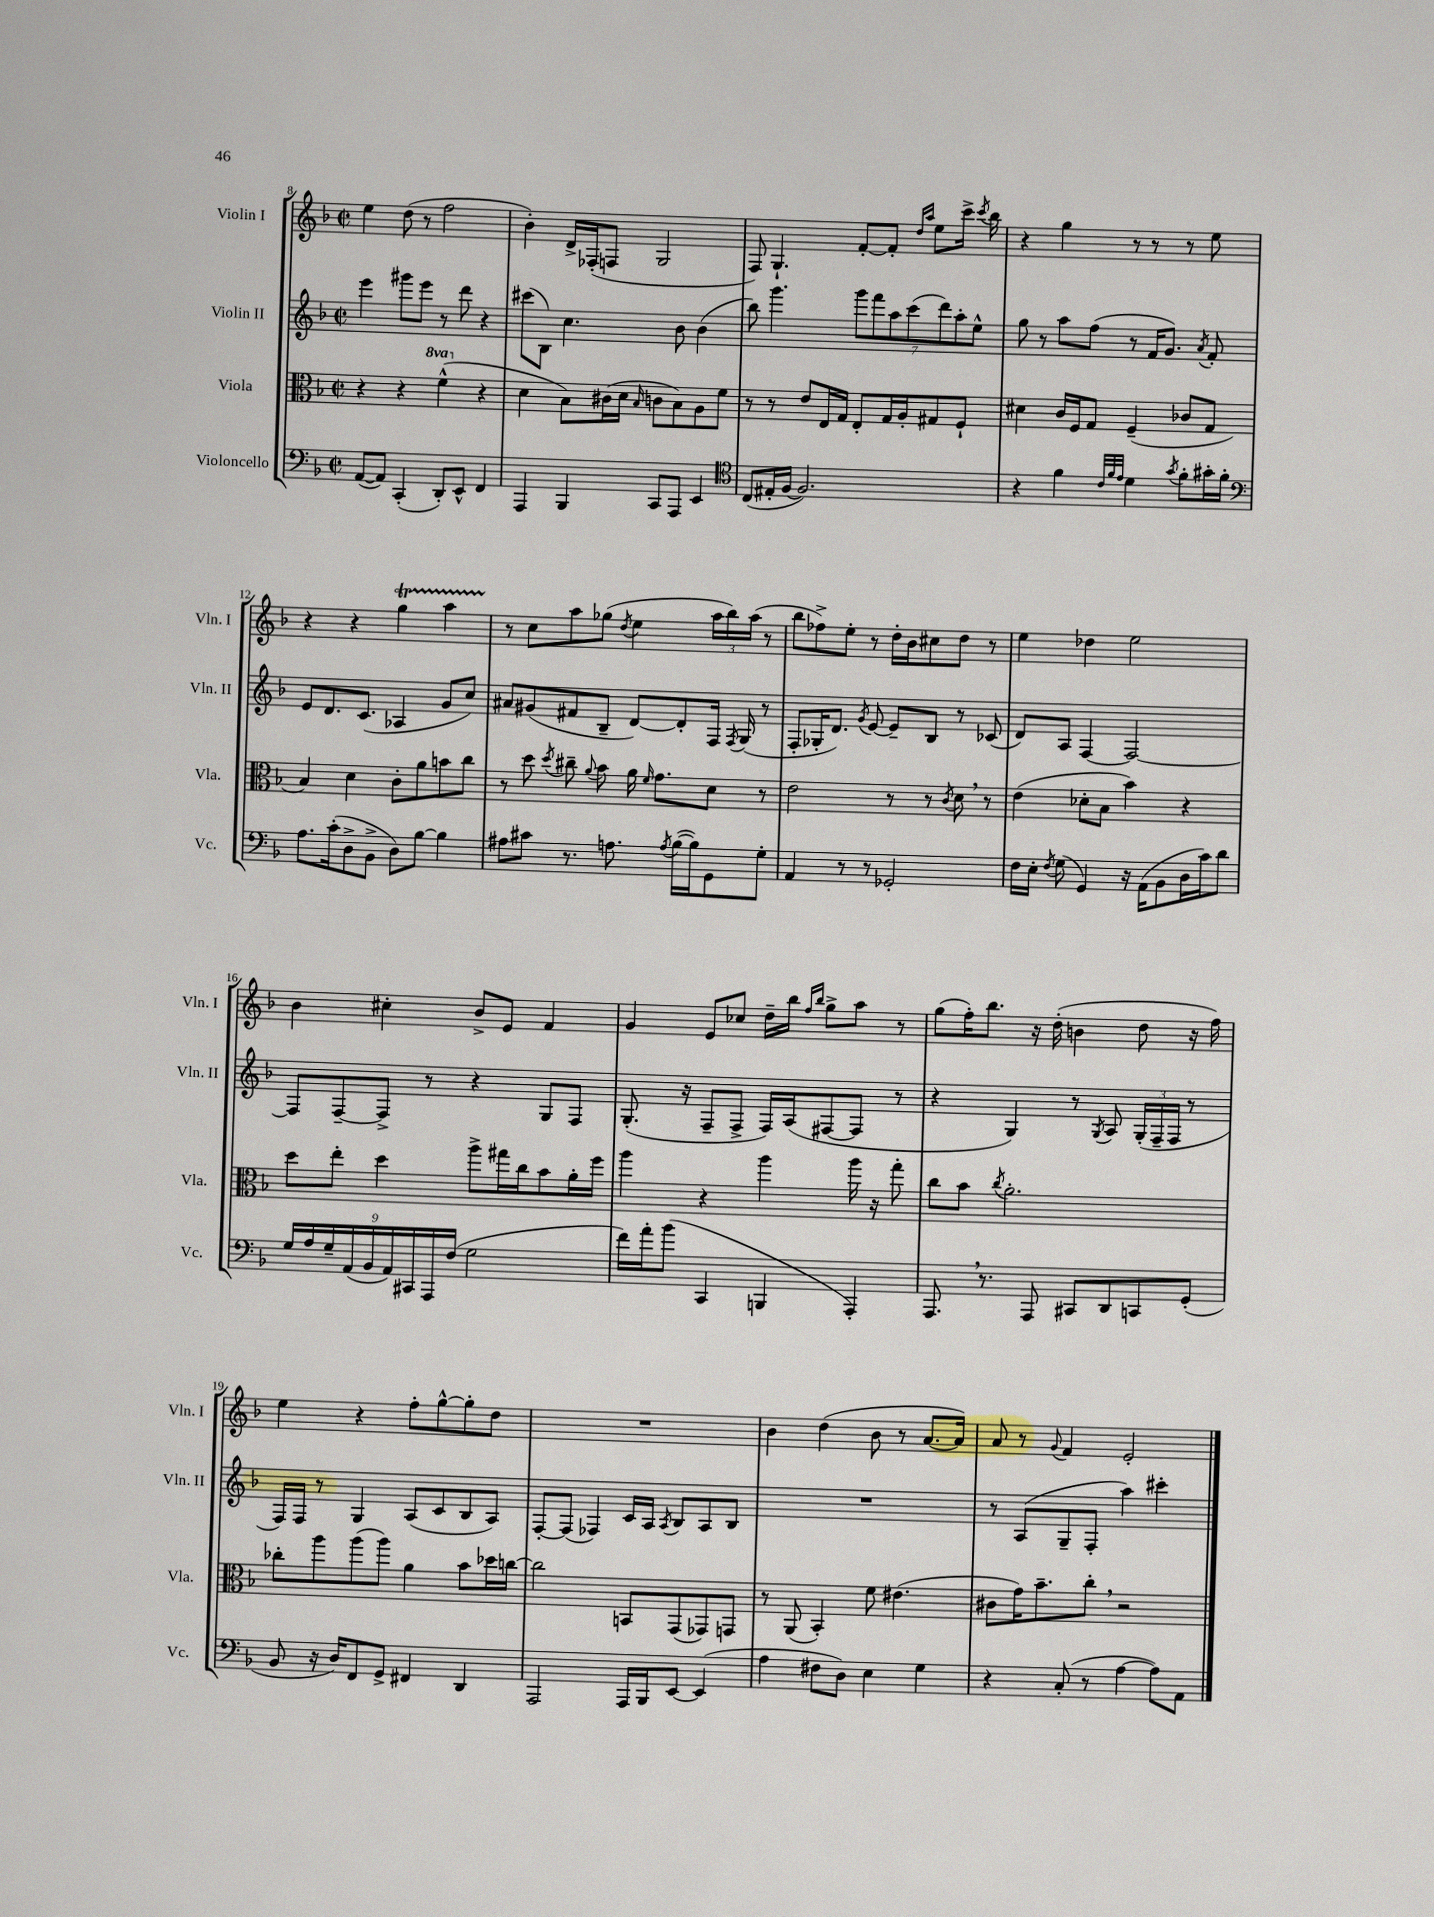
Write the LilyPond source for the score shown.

<<
\new StaffGroup <<
\new Staff = "s0" \with { instrumentName = "Violin I" shortInstrumentName = "Vln. I" } {
    \clef treble \key f \major \defaultTimeSignature \time 2/2
    \autoBeamOff e''4 d''8( r8 f''2 |
    bes'4-.) d'16[-> fes16-.( f8] g2 |
    f8) g4.-! f'8[~-. f'8]-. \grace { d''16[ a''16] } e''8[ c'''16]-> \acciaccatura { c'''8 } bes''16 |
    r4 g''4 r8 r8 r8 e''8 |
    r4 r4 g''4\startTrillSpan a''4 |
    r8\stopTrillSpan c''8[ a''8 ges''8]( \acciaccatura { d''8 } e''4 \tuplet 3/2 { a''16[ bes''16) a''16]( } r8 |
    bes''8[ fes''8->) e''8]-. r8 d''16[-. bes'16 cis''8 d''8] r8 |
    e''4 des''4 e''2 |
    bes'4 cis''4-. bes'8[-> e'8] f'4 |
    g'4 e'8[ ces''8] d''16[-- bes''16] \grace { f''16[ bes''16] } g''8[-> a''8] r8 |
    g''8[( f''16-.) bes''8.] r16 d''16-.( b'4 d''8 r16 f''16) |
    e''4 r4 f''8[-. g''8~-^ g''8-. d''8] |
    R1 |
    bes'4 d''4( bes'8 r8 a'8.[~ a'16]) |
    a'8 r8 \appoggiatura { g'8 } f'4 e'2-. \bar "|." |
}
\new Staff = "s1" \with { instrumentName = "Violin II" shortInstrumentName = "Vln. II" } {
    \clef treble \key f \major \defaultTimeSignature \time 2/2
    \autoBeamOff e'''4 gis'''8[ e'''8] r8 d'''8 r4 |
    cis'''8[( bes8]) c''4. bes'8 bes'4( |
    bes''8) g'''4. \tuplet 7/4 { g'''8[ f'''8 a''8 c'''8( d'''8) a''8-. e''8]-^ } |
    g''8 r8 a''8[ f''8]( r8 f'16[ g'8.]) \acciaccatura { a'8 } f'8-. |
    e'8[ d'8. c'8.]( aes4 g'8[ c''8]) |
    ais'8[ gis'8( fis'8 bes8]-- d'8[~) d'8-. f16] \acciaccatura { f8 } g16( r8 |
    f8[-. ges16-. d'8.]) \acciaccatura { g'8 } e'8~ e'8[-- bes8] r8 ces'8( |
    d'8[) a8] f4~ f2~ |
    f8[ f8~-- f8]-> r8 r4 g8[ f8] |
    g8.-.( r16 f8[-- f8]-> f16[) a16( fis8~ fis8] r8 |
    r4 g4) r8 \acciaccatura { g8 } a8 \tuplet 3/2 { g16[-.( f16-- f16] } r8 |
    f16[) f16] r8 g4 a8[( c'8 bes8 a8]) |
    f8[~-. f8]( fes4) c'16[ a16] \acciaccatura { a8 } bes8[ a8 bes8] |
    R1 |
    r8 a8[( g8-- f8]-. a''4) cis'''4-. \bar "|." |
}
\new Staff = "s2" \with { instrumentName = "Viola" shortInstrumentName = "Vla." } {
    \clef alto \key f \major \defaultTimeSignature \time 2/2 \set Staff.ottavationMarkups = #ottavation-simple-ordinals
    \autoBeamOff r4 r4 \ottava #1 f''4-^( \ottava #0 r4 |
    d'4 bes8[) cis'16( d'16] \grace { bes16 } c'8[ bes8) a8 f'8] |
    r8 r8 e'8[ e16 g16] e8[-. g16 a16-. gis8 f8]-! |
    dis'4 c'16[ f16 g8] f4--( ces'8[ g8] |
    bes4) d'4 c'8[-. a'8 b'8 c''8] |
    r8 d''8 \acciaccatura { d''8 } cis''8-- \appoggiatura { a'8 } bes'8 a'16 \grace { f'16 } g'8.[ d'8] r8 |
    e'2 r8 r8 \acciaccatura { c'8 } d'8 \breathe r8 |
    e'4( des'8[-. bes8] bes'4) r4 |
    d''8[ e''8]-. d''4 a''8[-> gis''16 c''16 bes'8 a'16-. f''16] |
    a''4 r4 a''4 a''16 r16 g''8-. |
    c''8[ bes'8] \acciaccatura { c''8 } a'2.-. |
    ces''8[-. a''8 a''8( a''8]) a'4 bes'8[ des''16 c''16]~ |
    c''2 b,8[ g,8( ges,8) g,8] |
    r8 a,8( bes,4-.) f'8 eis'4.( |
    cis'8[ g'16) bes'8.-- c''8]-. \breathe r2 \bar "|." |
}
\new Staff = "s3" \with { instrumentName = "Violoncello" shortInstrumentName = "Vc." } {
    \clef bass \key f \major \defaultTimeSignature \time 2/2
    \autoBeamOff a,8[~( a,8]) c,4-.( d,8[-.) e,8]-^ f,4 |
    a,,4 bes,,4 c,8[ a,,8] e,4 |
    \clef tenor c8[( eis16-. f16]~ f2.) |
    r4 f'4 \grace { c'32[ f'32 e'32] } d'4 \acciaccatura { g'8 } f'8[-. gis'16-. f'16]-. |
    \clef bass a8.[ c'16-.( d8-> bes,8]-> d8[) bes8]~ bes4 |
    ais8[ cis'8] r8. a8. \acciaccatura { a8 } bes16[~( bes16) g,8 g8]-. |
    a,4 r8 r8 ges,2-. |
    f16[ e16]-. \acciaccatura { f8 } g8( g,4) r16 a,16[( bes,8 d16 c'16) d'8] |
    \tuplet 9/8 { g16[ a16 g16-- a,16( bes,16 a,16) cis,16 a,,16 f16]( } g2 |
    f'16[) a'16-. bes'8]( c,4 b,,4 a,,4-.) |
    a,,8. \breathe r8. a,,8 cis,8[ d,8 c,8 g,8]-.( |
    bes,8 r16 d16[) f,8 g,8]-> fis,4 d,4 |
    a,,2 a,,16[ bes,,16 e,8]~ e,4( |
    a4 fis8[ d8]) e4 g4 |
    r4 c8-.( r8 a4~ a8[) a,8] \bar "|." |
}
>>
>>
\layout { \context { \Score currentBarNumber = #8 } }
